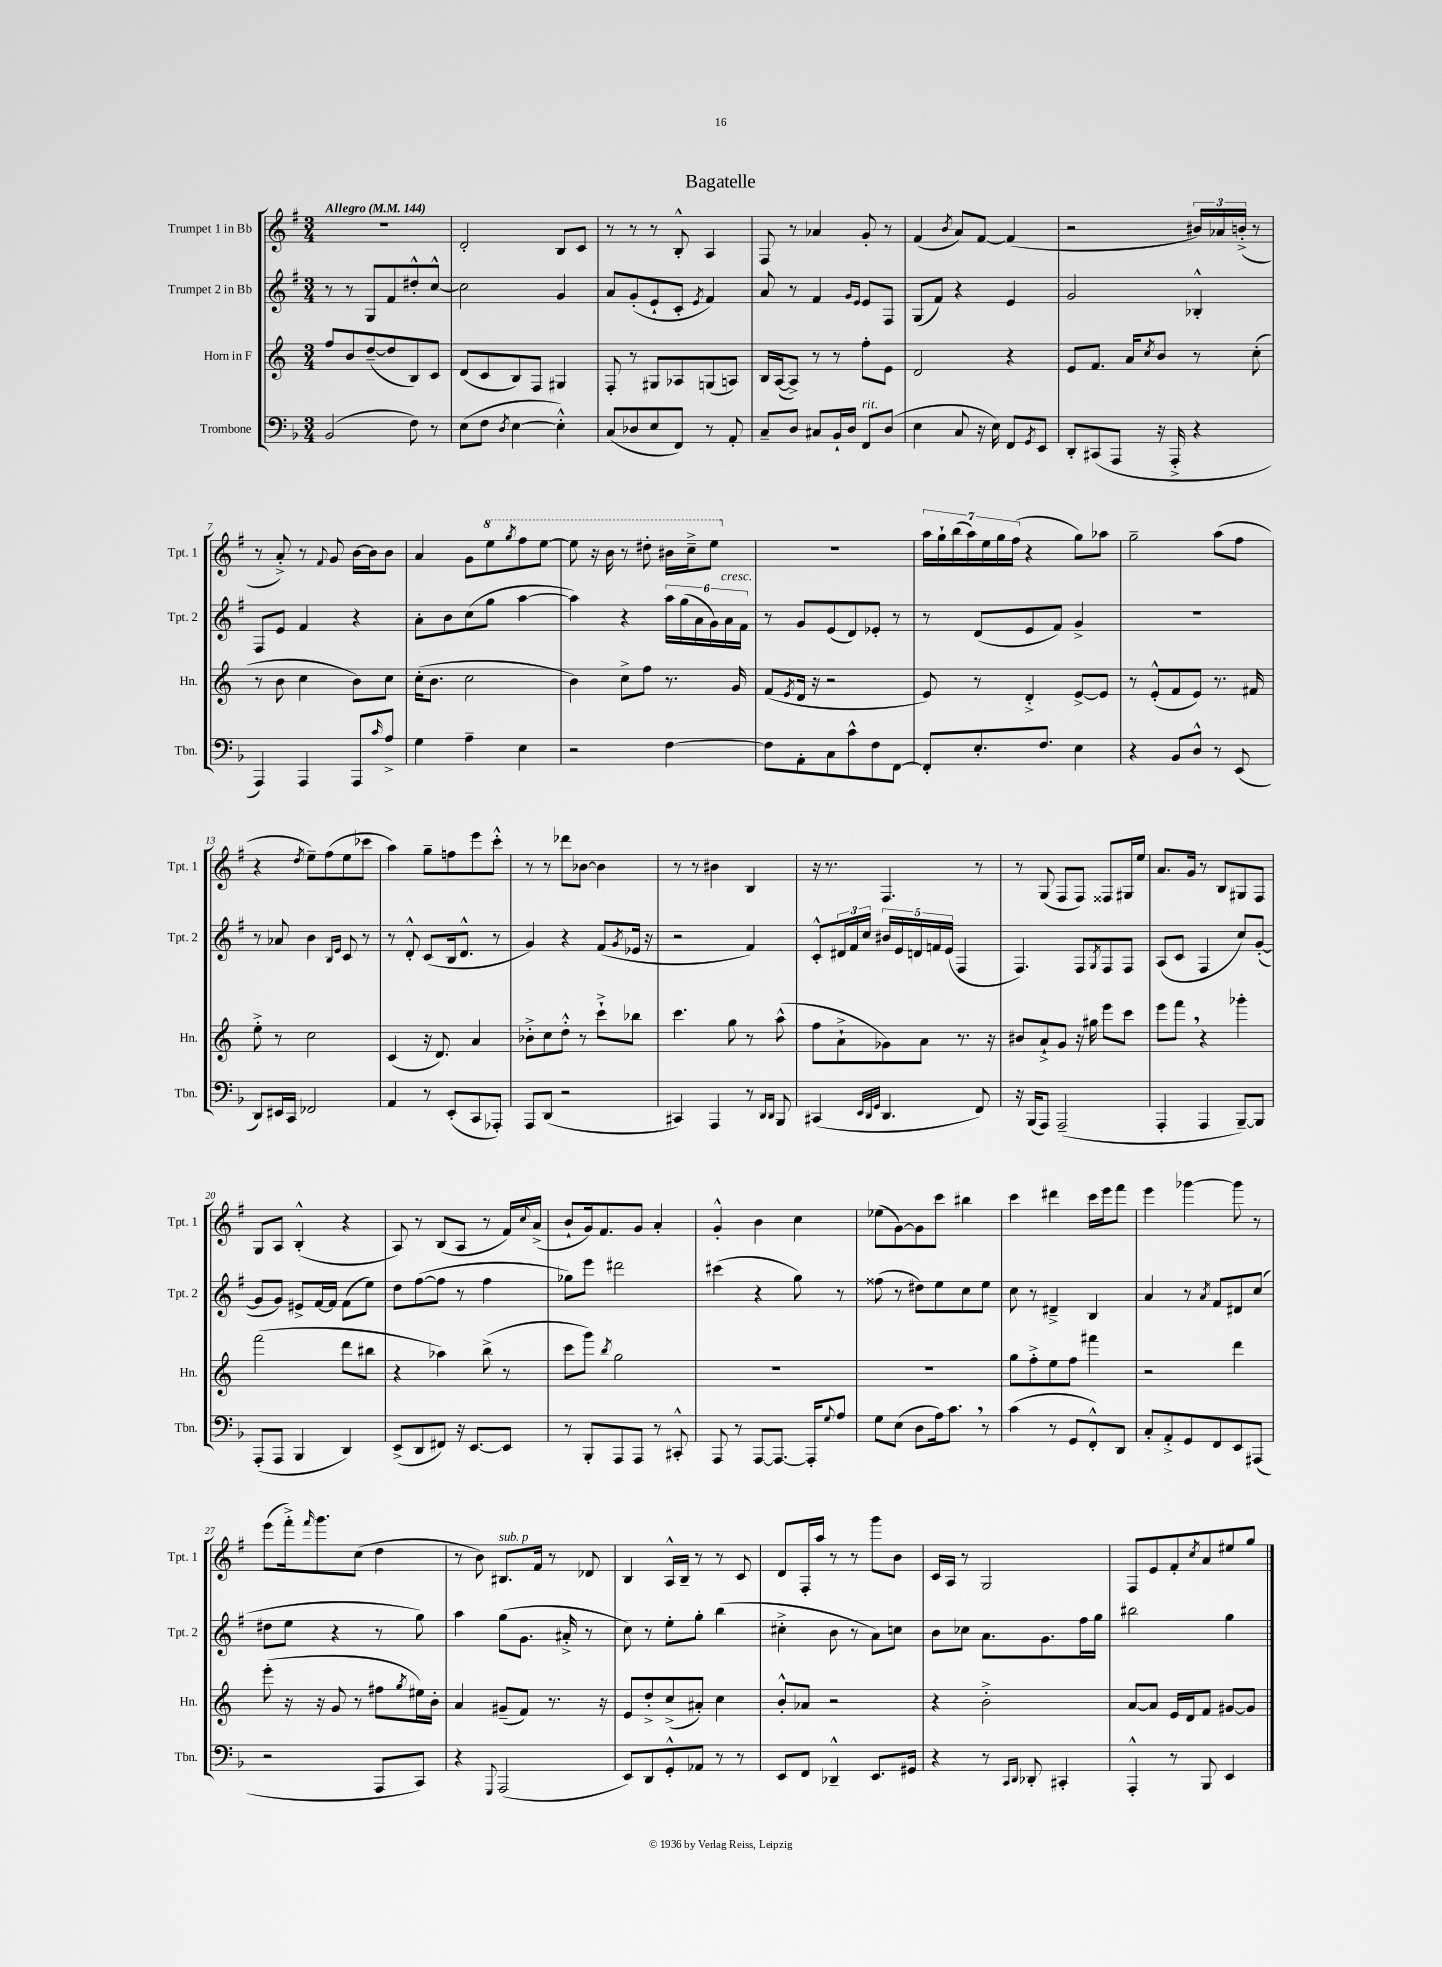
\header { title = "Bagatelle" }
<<
\new StaffGroup <<
\new Staff = "s0" \with { instrumentName = "Trumpet 1 in Bb" shortInstrumentName = "Tpt. 1" } {
    \clef treble \key g \major \numericTimeSignature \time 3/4 \tempo "Allegro" 4 = 144
    R2. |
    d'2-. b8 c'8 |
    r8 r8 r8 b8-.-^ a4 |
    fis8 r8 aes'4 g'8-. r8 |
    fis'4( \acciaccatura { b'8 } a'8) fis'8~ fis'4( |
    r2 \tuplet 3/2 { bis'16) aes'16 b'16-.->( } r8 |
    r8 a'8-.->) r8 \appoggiatura { fis'8 } g'8 b'16~ b'16 b'8 |
    a'4 g'8 \ottava #1 e'''8 \acciaccatura { g'''8 } fis'''8 e'''8~ |
    e'''8 r16 b''16 r8 dis'''8-. bis''16 c'''16---> e'''8 \ottava #0 |
    R2. |
    \tuplet 7/4 { a''16 g''16-! b''16( a''16) e''16 g''16 fis''16( } r4 g''8) aes''8 |
    g''2-- a''8( fis''8 |
    r4 \acciaccatura { d''8 } e''8--) fis''8( e''8 ces'''8 |
    a''4) g''8-- f''8 e'''8 c'''8-.-^ |
    r8 r8 des'''8 bes'8~ bes'4 |
    r8 r8 bis'4 b4 |
    r16 r8. fis4. r8 |
    r8 g8( fis8 fis8) fisis8 gis16 e''16 |
    a'8. g'16 r8 b8 gis8 fis8 |
    g8 a8 b4-.-^( r4 |
    a8) r8 b8( a8 r8 fis'16) \appoggiatura { c''8 } a'16->( |
    b'8-! g'16) fis'8. g'8 a'4-. |
    g'4-.-^ b'4 c''4 |
    ees''8( g'8~) g'8 c'''8 bis''4 |
    c'''4 dis'''4 c'''16 e'''16 fis'''8 |
    e'''4 ges'''4~ ges'''8 r8 |
    e'''8( fis'''16-.->) \grace { fis'''16 } g'''8. c''8( d''4 |
    r8 b'8) bis8.^\markup { \italic "sub. p" } fis'16 r8 des'8 |
    b4 a16-^ b16-- r8 r8 c'8 |
    d'8 fis16-. a''16 r8 r8 g'''8 b'8 |
    c'16 a16 r8 g2 |
    fis8 e'8 fis'8-. \acciaccatura { c''8 } a'8 eis''8 g''8 \bar "|." |
}
\new Staff = "s1" \with { instrumentName = "Trumpet 2 in Bb" shortInstrumentName = "Tpt. 2" } {
    \clef treble \key g \major \numericTimeSignature \time 3/4
    r8 r8 g8 fis'8 dis''8-.-^ c''8~-^ |
    c''2 g'4 |
    a'8 g'8-.( e'8-! c'8-. \acciaccatura { e'8 } fis'4) |
    a'8 r8 fis'4 \grace { g'16 e'16 } e'8 fis8 |
    g8( fis'8) r4 e'4 |
    g'2 bes4-.-^ |
    fis8 e'8 fis'4 r4 |
    a'8-. b'8 c''8( g''8 a''4~ |
    a''4) r4 \tuplet 6/4 { a''16 g''16( a'16 g'16) a'16^\markup { \italic "cresc." } fis'16 } |
    r8 g'8 e'8( d'8) ees'8-. r8 |
    r8 d'8( e'8 fis'8) g'4-> |
    R2. |
    r8 aes'8 b'4 \grace { b16 e'16 } c'8 r8 |
    r8 d'8-.-^ c'8( b16 d'8.-^ r8 |
    g'4) r4 fis'8( \acciaccatura { g'8 } ees'16 r16 |
    r2 fis'4) |
    c'8-.-^ \tuplet 3/2 { dis'16 fis'16 c''16 } \tuplet 5/4 { bis'16 e'16 d'16 f'16 e'16( } fis4 |
    fis4.) fis8 \acciaccatura { g8 } fis8 fis8 |
    a8( c'8 fis4 c''8) g'8~-.( |
    g'8 g'8) eis'8-> fis'16~ fis'16 fis'8( e''8) |
    d''8 fis''8~( fis''8 r8 fis''4 |
    ges''8) e'''8 dis'''2 |
    cis'''4( r4 g''8) r8 |
    fisis''8( r8 dis''8) e''8 c''8 e''8 |
    c''8 r8 dis'4---> b4 |
    a'4 r8 \acciaccatura { a'8 } fis'8 dis'8 c''8( |
    dis''8 e''8 r4 r8 g''8) |
    a''4 g''8( g'8. ais'16-.-> r8 |
    c''8) r8 e''8-. g''8-. b''4( |
    cis''4-.-> b'8 r8 a'8) c''8 |
    b'8 ces''8 a'8. g'8. fis''16 g''16 |
    bis''2 g''4 \bar "|." |
}
\new Staff = "s2" \with { instrumentName = "Horn in F" shortInstrumentName = "Hn." } {
    \clef treble \key c \major \numericTimeSignature \time 3/4
    f''8 b'8 d''8~--( d''8 b8) c'8 |
    d'8( c'8 b8) f8 gis4 |
    f8-. r8 gis8 aes8 g8( a8) |
    b16 a16~( a8->) r8 r8 f''8-. e'8 |
    d'2 r4 |
    e'8 f'8. a'16 \acciaccatura { c''8 } b'8 r8 c''8-.( |
    r8 b'8 c''4 b'8) c''8 |
    c''16-.( b'8. c''2 |
    b'4) c''8-> f''8 r8. g'16 |
    f'8( \acciaccatura { e'8 } d'16 r16 r2 |
    e'8) r8 d'4-.-> e'8~-> e'8 |
    r8 e'8-.-^( f'8 e'8) r8. fis'16 |
    e''8-.-> r8 c''2 |
    c'4( r16 d'8.) a'4 |
    bes'8-.-> c''8 d''8-.-^ r8 c'''8-!-> bes''8 |
    c'''4. g''8 r8 a''8-^( |
    f''8 a'8-!-> ges'8) a'8 r8. r16 |
    bis'8 a'8-!-> g'8 r16 gis''16 e'''8 c'''8 |
    e'''8 f'''8 \breathe r4 ges'''4-. |
    f'''2( d'''8 bis''8 |
    r4 aes''4) b''8->( r8 |
    c'''8 g'''8) \acciaccatura { b''8 } g''2 |
    R2. |
    R2. |
    g''8 f''8-.-> e''8 f''8 fis'''4 |
    r2 d'''4 |
    e'''8-.( r16 r16 g'8 r8 fis''8 \acciaccatura { g''8 } eis''16) b'16-. |
    a'4 gis'8--( f'8) r8. r16 |
    e'8 d''8-.-> c''8->( ais'8-.) c''4 |
    b'8-.-^ aes'8 r2 |
    r4 b'2-.-> |
    a'8~ a'8 e'16 d'16 f'8 gis'8~ gis'8 \bar "|." |
}
\new Staff = "s3" \with { instrumentName = "Trombone" shortInstrumentName = "Tbn." } {
    \clef bass \key f \major \numericTimeSignature \time 3/4
    bes,2( f8) r8 |
    e8( f8 \acciaccatura { d8 } e4~ e4-.-^) |
    c8( des8 e8 f,8) r8 a,8-. |
    c8-- d8 cis8 bes,16-! d16 f,8^\markup { \italic "rit." } d8( |
    e4 c8 r16 e16) f,8 \acciaccatura { g,8 } e,8 |
    d,8-. cis,8( a,,8 r16 a,,16-.-> r4 |
    a,,4) a,,4 a,,8 \grace { c'16 } a8-> |
    g4 a4-- e4 |
    r2 f4~ |
    f8 a,8-. c8 c'8-^ f8 f,8~ |
    f,8-. e8.-. f8. e4 |
    r4 bes,8 d8-^ r8 e,8( |
    d,8) eis,16 c,16 fes,2 |
    a,4 r8 e,8-.( c,8 aes,,8-.) |
    a,,8 d,8( r2 |
    cis,4) a,,4 r8 \grace { d,16 d,16 } bes,,8 |
    cis,4( \grace { e,32 d,32 g,32 } d,4. f,8) |
    r16 bes,,16( a,,8) a,,2--( |
    a,,4-. a,,4 bes,,8~--) bes,,8 |
    a,,8-.( a,,8 bes,,4 d,4) |
    e,8->( d,8 fis,8) r16 e,8.~ e,8 |
    r8 bes,,8-. a,,8 a,,8 r8 cis,8-.-^ |
    a,,8 r8 a,,8~ a,,8.~ a,,16-. \appoggiatura { g8 } a8 |
    g8 e8( d8 a16) c'8. \breathe r8 |
    c'4( r8 g,8 f,8-.-^) d,8 |
    c8-. a,8-.-> g,8 f,8 e,8 ais,,8( |
    r2 a,,8 c,8) |
    r4 \appoggiatura { g,,8 } a,,2( |
    e,8) d,8 g,8-.-^ aes,8 r8 r8 |
    e,8 f,8 des,4---^ e,8. gis,16 |
    r4 r8 \grace { c,16 d,16 } des,8-. cis,4-. |
    a,,4-.-^ r8 bes,,8 e,4 \bar "|." |
}
>>
>>
